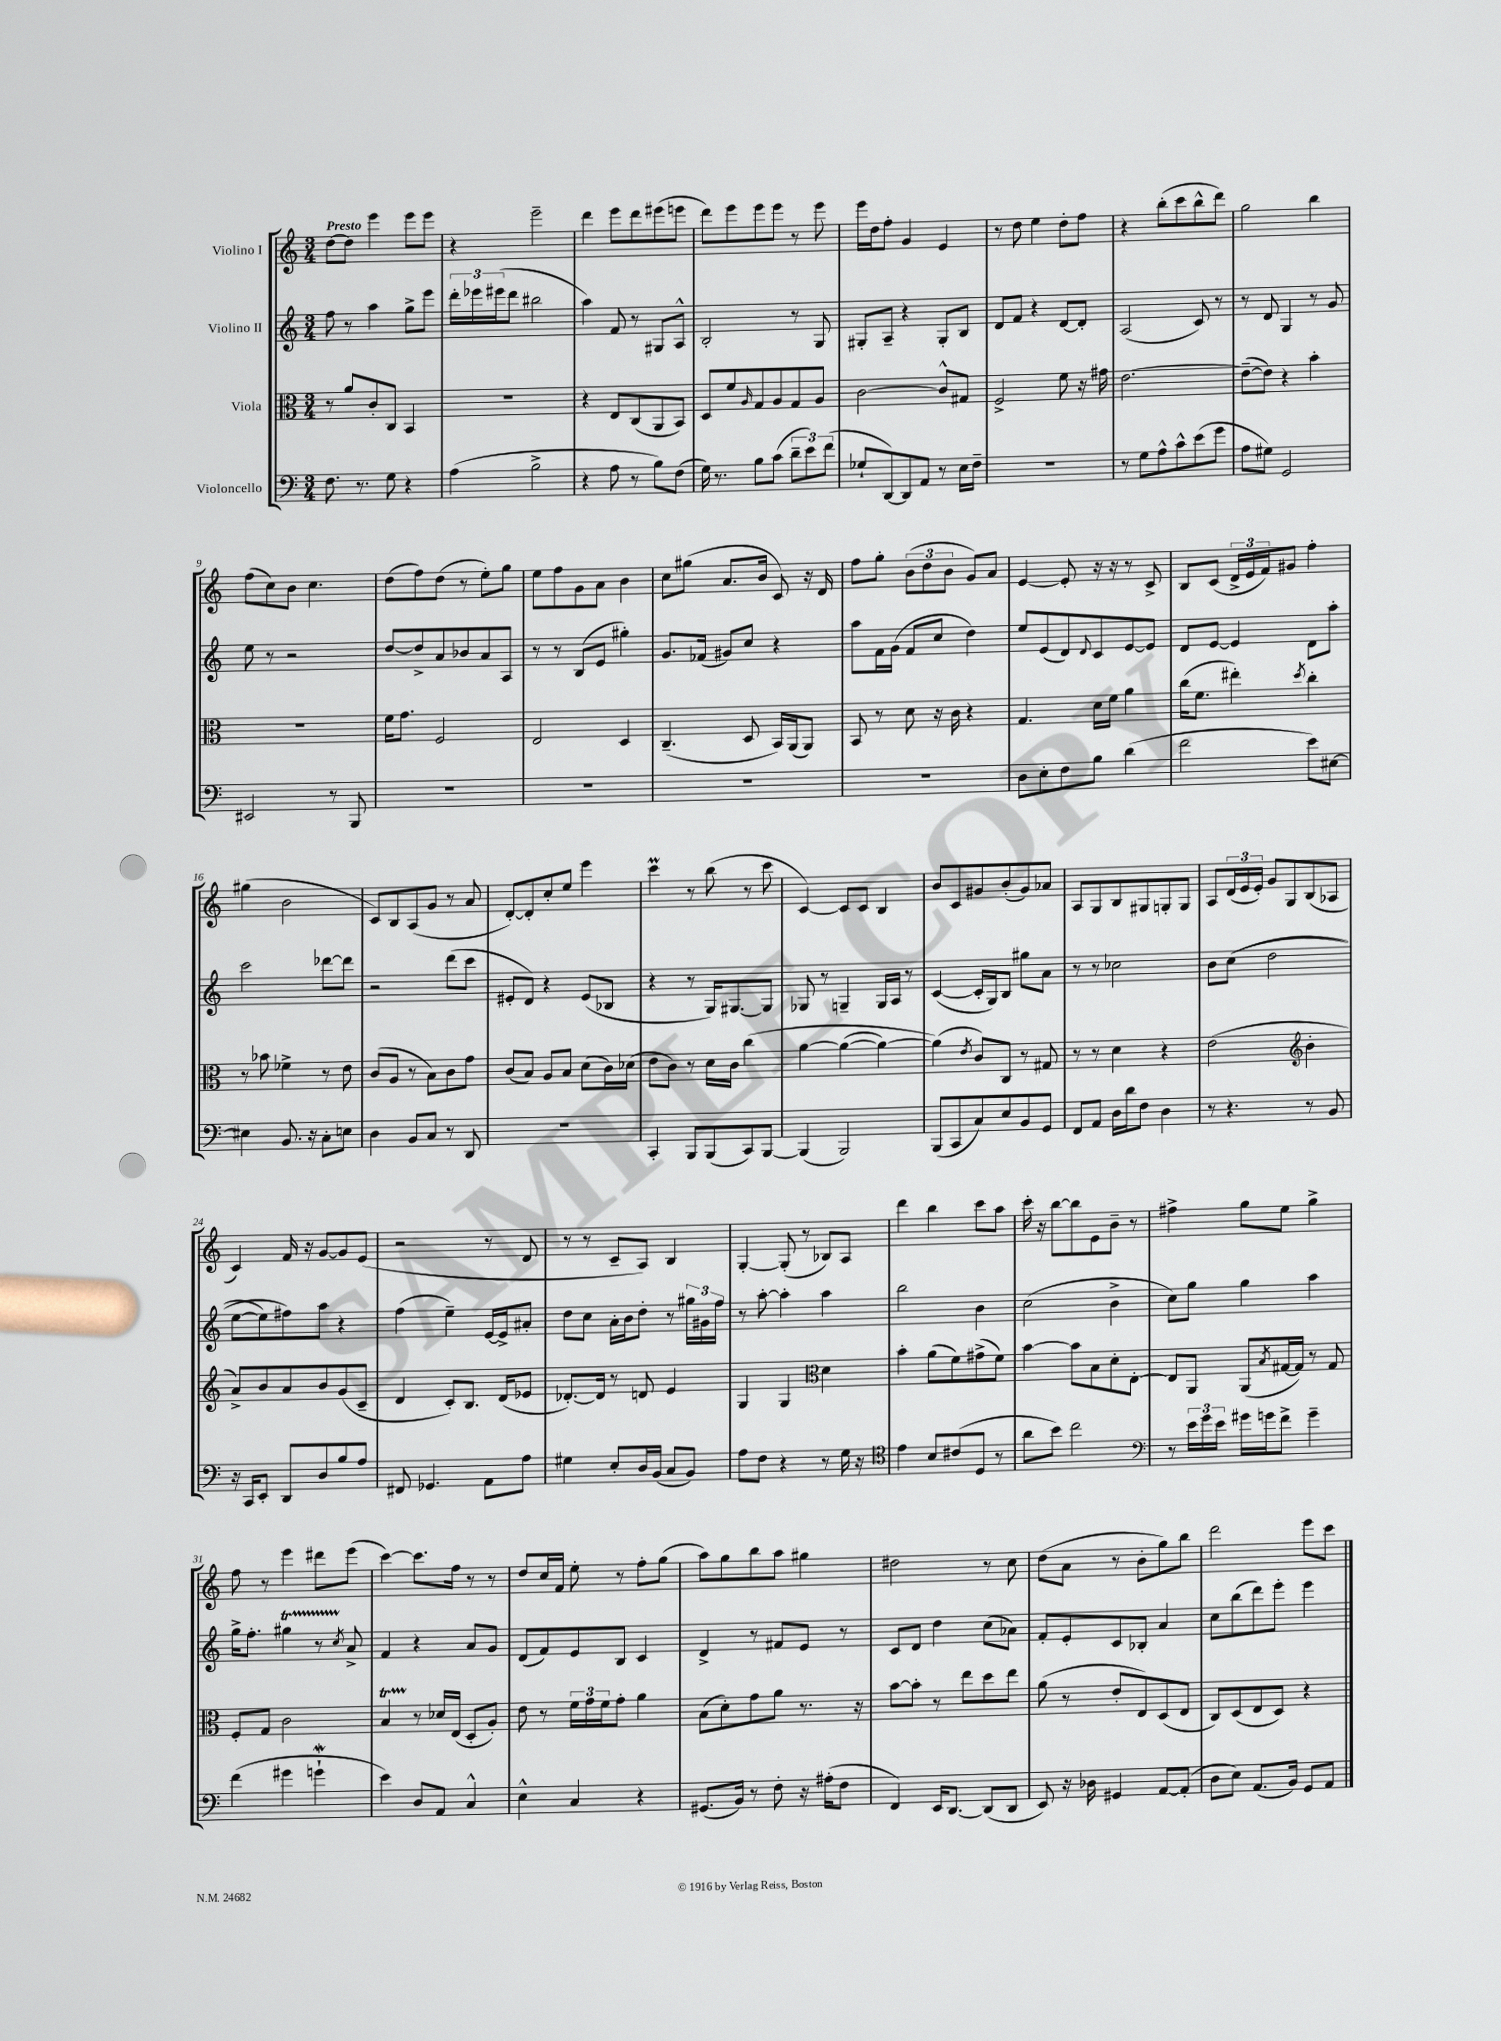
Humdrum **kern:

**kern	**kern	**kern	**kern
*staff4	*staff3	*staff2	*staff1
*clefF4	*clefC3	*clefG2	*clefG2
*k[]	*k[]	*k[]	*k[]
*M3/4	*M3/4	*M3/4	*M3/4
8.F	8r	8ff	[8dd
.	8a	8r	8dd]
8.r	.	.	.
.	8c'	4aa	4eee
8G	8C	.	.
4r	4BB	8gg^	8eee
.	.	8eee	8eee
=	=	=	=
(4A	2.r	24ddd'	4r
.	.	24eee-	.
.	.	(24eee#	.
.	.	8ddd	.
2B^	.	2bb#	2eee~
=	=	=	=
4r	4r	4aa)	4ddd
8A	8E	8f	8eee
8r	(8C	8r	8ddd
8B)	8AA	8G#	(8eee#
(8F	8BB)	8A^^	8eee
=	=	=	=
16G)	8D	2B'	8ddd)
8.r	.	.	.
.	8f	.	8eee
.	16qqA	.	.
8B	8G	.	8eee
(8c	8A	.	8eee
12d~	8G	8r	8r
12e)	.	.	.
.	8A	8G	8eee
(12f	.	.	.
=	=	=	=
8G-`	[2c	8G#'	16eee
.	.	.	16dd
[8DD)	.	8A~	8ff'
8DD]	.	4r	4g
8AA	.	.	.
8r	8c^^]	8G#'	4e
16E	8G#	8B	.
16F~	.	.	.
=	=	=	=
2.r	2F^	8d	8r
.	.	8f	8dd
.	.	4r	4ee
.	8f	[8d	8dd'
.	16r	8d']	8ff
.	16g#	.	.
=	=	=	=
8r	[2.e	(2A	4r
8G	.	.	.
8A^^	.	.	(8bb'
8c^^	.	.	8ccc
(8e	.	8c)	8bb^^
8g	.	8r	8ddd)
=	=	=	=
8A	(8e~_	8r	2gg
8G#)	8e])	8d	.
2GG	4r	4G	.
.	4b'	8r	4bb
.	.	8g	.
=	=	=	=
2EE#	2.r	8ee	(8ff
.	.	8r	8cc)
.	.	2r	8b
.	.	.	4.cc
8r	.	.	.
8BBB	.	.	.
=	=	=	=
2.r	16f	[8dd	(8dd
.	8.g	.	.
.	.	8dd^]	8ff)
.	2F	8a	(8dd
.	.	8b-	8r
.	.	8a	8ee')
.	.	8A	8gg
=	=	=	=
2.r	2E	8r	8ee
.	.	8r	8ff
.	.	(8B	8g
.	.	8e	8a
.	4D	4gg#')	4b
=	=	=	=
2.r	(4.C~	8.g	8cc
.	.	.	(8gg#
.	.	(16f-	.
.	.	8g#)	8.a
.	8D	8cc	.
.	.	.	16b
.	16BB)	4r	8c)
.	(16AA	.	.
.	8AA)	.	16r
.	.	.	16d
=	=	=	=
2.r	8BB	8aa	8ff
.	8r	16f	8gg'
.	.	(16g	.
.	8d	8f	(12b
.	.	.	12dd
.	16r	8cc	.
.	.	.	12b
.	16c	.	.
.	4r	4dd)	8g)
.	.	.	8a
=	=	=	=
8D	4.G	8ee	[4e
8E'	.	(8e	.
8F	.	8d)	8e']
.	.	8qqd	.
8B	16d	8c	16r
.	16f	.	16r
(4d	4a	[8e	8r
.	.	8e]	8c^
=	=	=	=
2f	(16cc	8d	8B
.	8.f	.	.
.	.	[8e	(8c
.	4ee#')	4e]	24d^
.	.	.	24e
.	.	.	24f)
.	.	.	8g#
.	8qdd	.	.
8e)	4cc'	8d	4ff'
[8E#	.	8aa'	.
=	=	=	=
4E#]	8r	2ccc	(4gg#
.	8b-	.	.
8.BB	4f-^	.	2b
16r	.	.	.
8C'	8r	[8ddd-	.
8E	8e	8ddd-]	.
=	=	=	=
4D	(8c	2r	8c)
.	8A	.	8B
8BB	8r	.	(8A
8C	8B)	.	8g
8r	8c	(8ddd	8r
8DD	8g	8ccc	8a
=	=	=	=
2.r	(8c	8e#'	[8d')
.	8B)	8d)	8d']
.	8A	4r	8cc'
.	8B	.	8ee
.	(8d	(8e#	4eee
.	16c)	8B-	.
.	(16d-	.	.
=	=	=	=
4CC'	8e	4r	4ccc
.	8c)	.	.
8BBB	8r	8r	8r
(8BBB	16d	16G)	(8bb
.	16c	[8.G#	.
8CC)	&(4cc	.	8r
[8BBB	.	8G#]	8ccc
=	=	=	=
(4BBB]	[4a	8G-	[4c)
.	.	8r	.
2BBB)	(4a_	4G~	8c]
.	.	.	8c
.	4a_)	16G	4B
.	.	16A	.
.	.	8r	.
=	=	=	=
(8BBB	(4a]&)	([4c	8b
8CC	.	.	8c
.	8qe	.	.
8C)	8c)	16c']	8g#
.	.	16G)	.
8E	8C	8B	(8b'
8BB	8r	8gg#	8g#)
8GG	8G#	8a	8a-
=	=	=	=
8FF	8r	8r	8A
8AA	8r	8r	8G
16D	4d	2cc-	8B
16d	.	.	.
8F	.	.	8G#
4D	4r	.	8G'
.	.	.	8G
=	=	=	=
8r	(2e	8b	8A
4.r	.	&((8cc	(24d
.	.	.	24e
.	.	.	24e')
.	.	2dd	8g
.	.	.	8G
*	*clefG2	*	*
8r	4b'	.	(8B
8BB	.	.	8A-
=	=	=	=
16r	8a^)	[8ee	4c)
16CC	.	.	.
8EE'	8b	8ee])	.
8DD	8a	8ff#&)	16f
.	.	.	16r
8D	8b	8aa	[8g
8B	(8g	4r	8g]
8A	8c~	.	(8e
=	=	=	=
8FF#	4d	(4ff	2r
4.GG-	.	.	.
.	8c')	4ee~)	.
.	8.B	.	.
8AA	.	[16e	8r
.	(16d	16e^]	.
8A	8e-	8a#'	8d
=	=	=	=
4G#	[8.d-')	8dd	8r
.	.	8cc	8r
.	16d-]	.	.
8E'	8r	16a'	8c~
.	.	16b	.
16D	8d	8dd'	8A)
(16BB	.	.	.
8C	4e	8r	4B
8BB)	.	24gg#	.
.	.	24g#	.
.	.	24ff	.
=	=	=	=
8A	4G	8r	[4G'
8F	.	[8aa'	.
4r	4G	4aa']	(8G']
.	.	.	8r
*	*clefC3	*	*
8r	4d	4aa	8B-)
16G	.	.	8A
16r	.	.	.
=	=	=	=
*clefC4	*	*	*
4e	4b'	2bb	4ddd
8B	(8a	.	4bb
(8c#	8f)	.	.
8D	(8g#^	4b	8ccc
8r	8f)	.	8aa
=	=	=	=
8a	[4b	(2cc	16ccc'
.	.	.	16r
8b)	.	.	[8bb
2cc	8b]	.	8bb]
.	8B	.	8e
.	8d'	4b^	8b~
.	[8E'	.	8r
=	=	=	=
*clefF4	*	*	*
8r	8E]	8cc)	4ff#^
24e	8AA	8gg	.
24g	.	.	.
24e	.	.	.
16g#	(8AA	4gg	8gg
16g	.	.	.
.	8qB	.	.
8f^	[16G#	.	8ee
.	16G#])	.	.
4g~	8r	4aa	4gg^
.	8G#	.	.
=	=	=	=
(4f	8F'	16gg^	8ff
.	.	8.ff'	.
.	8G	.	8r
4g#	2c	4gg#	4eee
4g`	.	8r	8ddd#
.	.	8qcc	.
.	.	8a^	(8eee
=	=	=	=
4e)	4B	4f	[4ccc)
8D	8r	4r	8.ccc]
8AA	16d-	.	.
.	(16E	.	16ff
4C^^	8D'	8a	8r
.	8A')	8g	8r
=	=	=	=
4E^^	8e	(8d	8dd
.	8r	8f)	16cc
.	.	.	16f
4C	24f	8e	8ee'
.	24g	.	.
.	24f	.	.
.	8g'	8B	8r
4r	4a	4c	8ff'
.	.	.	(8gg
=	=	=	=
(8.GG#	(8B	4d^	8aa)
.	8d')	.	8gg
16BB)	.	.	.
8r	8g	8r	8bb
8F'	8a	8f#	8aa
16r	8.r	8e	4gg#
(16A#'	.	.	.
8F	.	8r	.
.	16r	.	.
=	=	=	=
4FF)	[8b	8c	2dd#
.	8b']	8d	.
16EE	8r	4dd	.
[8.DD	.	.	.
.	8ee	.	.
(8DD]	8dd	(8cc	8r
8DD	8ee	8a-)	8cc
=	=	=	=
8EE)	(8a	8f'	(8dd
16r	8r	8e'	8a
16D-	.	.	.
4GG#	8e'	8c	8r
.	8E)	8B-'	8b'
[8AA	(8D	4a	8gg)
(8AA']	8E	.	8bb
=	=	=	=
8D	8C)	8cc	2ddd
8E)	(8D	(8bb	.
(8.AA	8E	8ddd)	.
.	8D)	8eee'	.
16BB)	.	.	.
8GG	4r	4eee	8eee
8AA	.	.	8ccc
==	==	==	==
*-	*-	*-	*-
